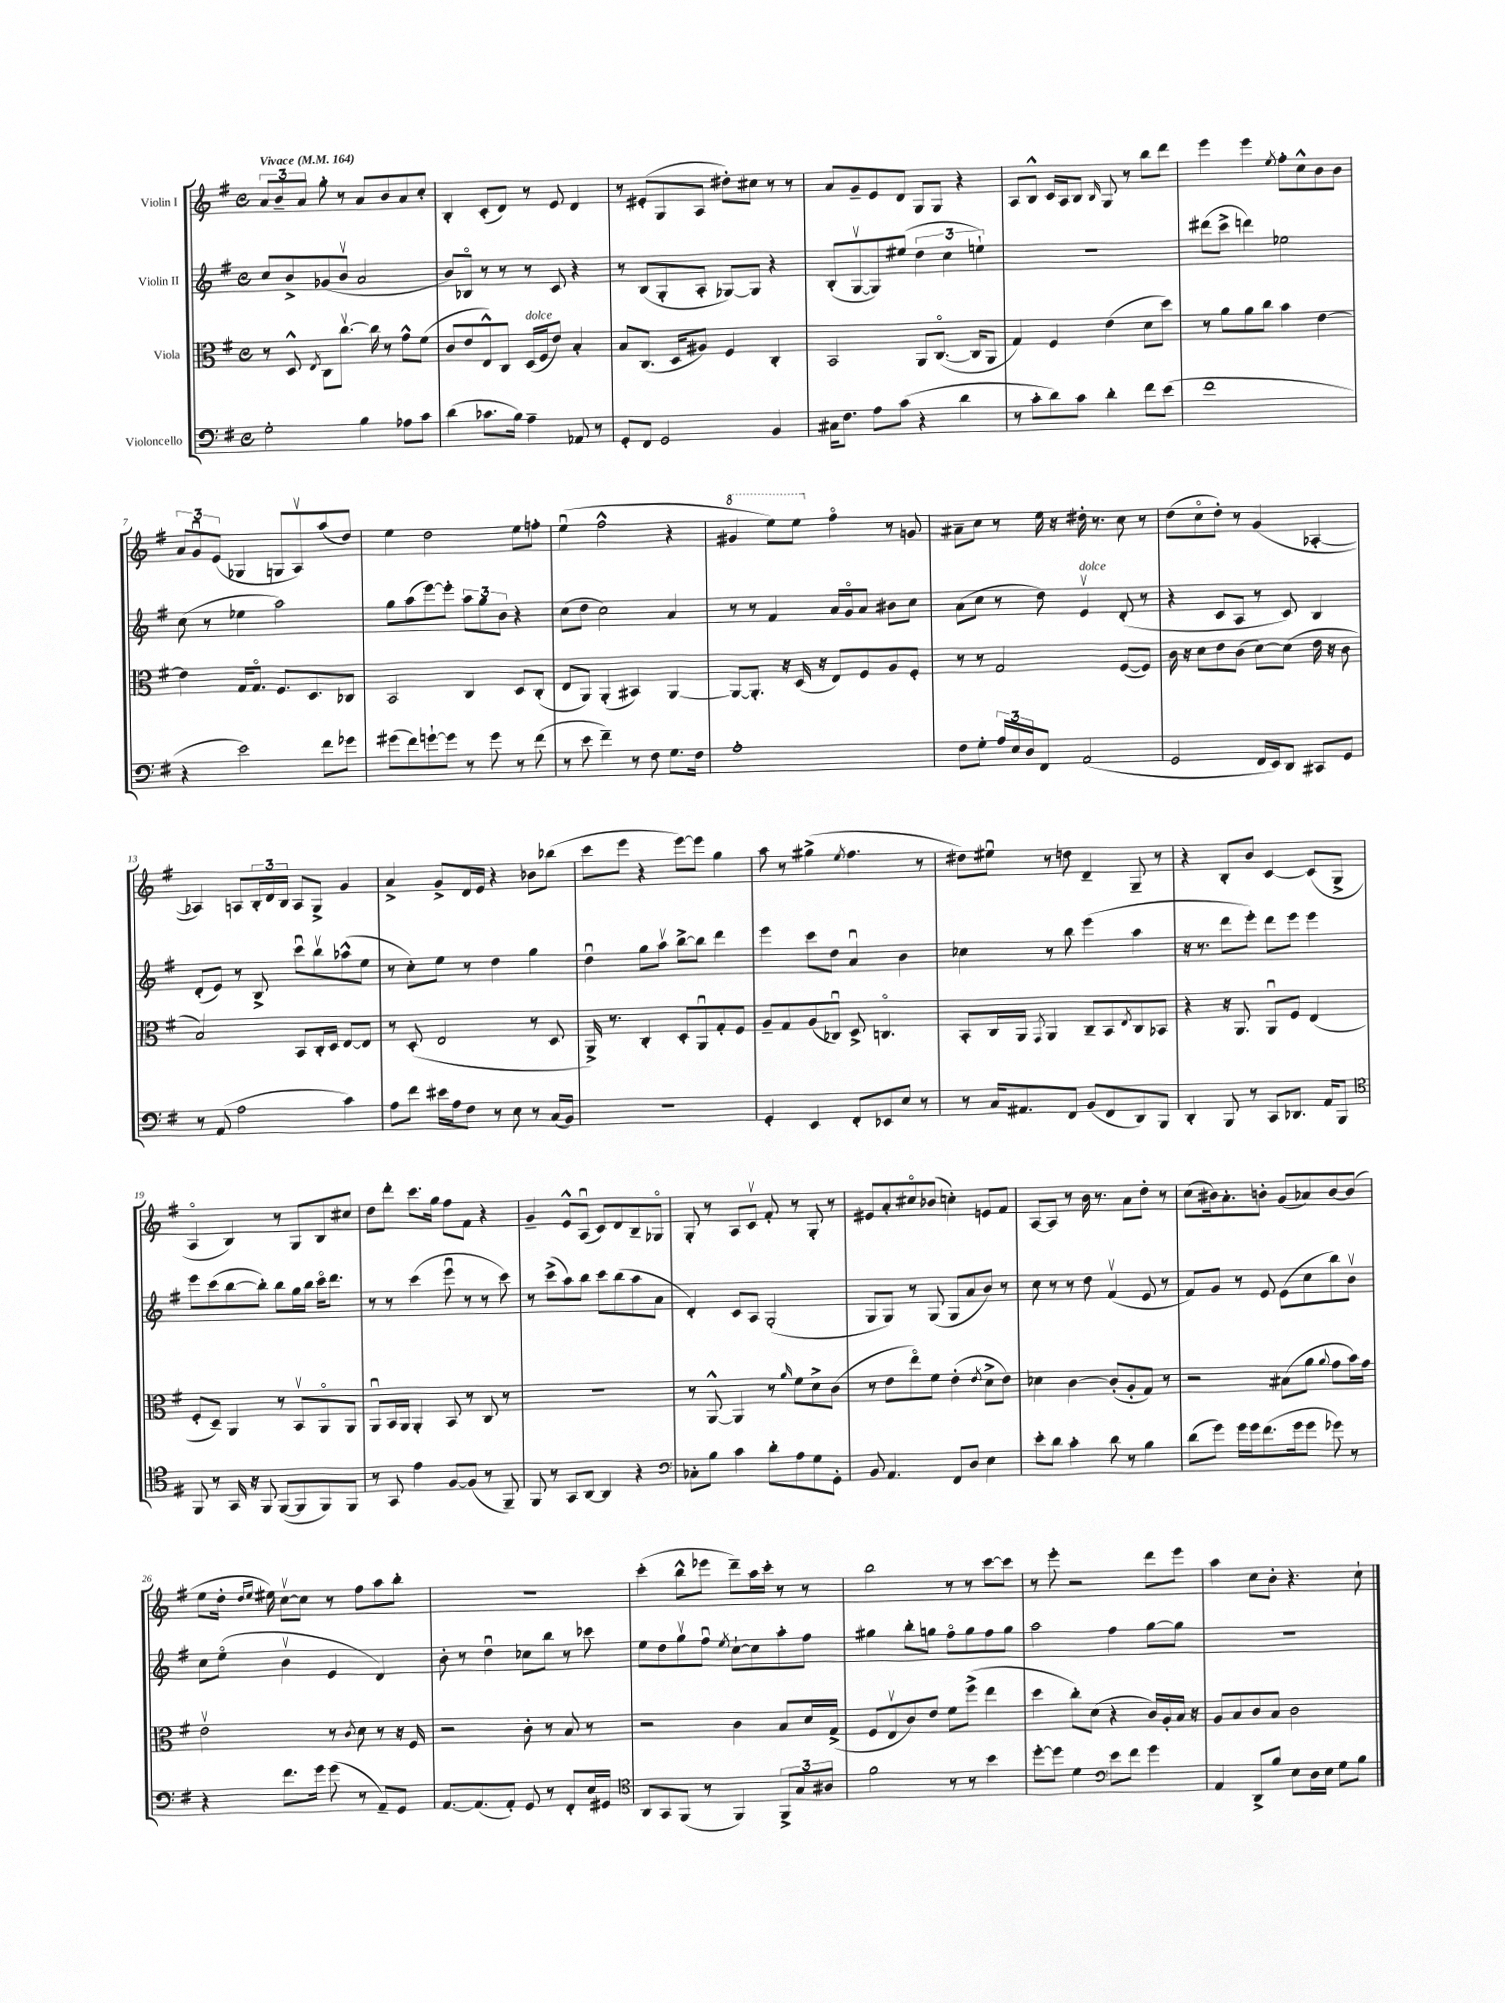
<<
\new StaffGroup <<
\new Staff = "s0" \with { instrumentName = "Violin I" } {
    \clef treble \key g \major \defaultTimeSignature \time 4/4 \tempo "Vivace" 4 = 164
    \tuplet 3/2 { a'8 b'8-- a'8 } g''8-. r8 a'8 b'8 a'8 c''8-. |
    b4-. c'8-.( d'8) r8 e'8 d'4 |
    r8 eis'8-.( g8 a8 dis''8-.) cis''8 r8 r8 |
    a'8 g'8-- e'8 d'8 g8 g8 r4 |
    a8 b8-^ c'16 a16 b8 \grace { b16 } g8 r8 b''8 d'''8 |
    e'''4 e'''4 \acciaccatura { e''8 } fis''8-. c''8-^ b'8 b'8 |
    \tuplet 3/2 { a'8 g'8\downbow e'8( } ges4 g8 a8\upbow) a''8( d''8) |
    e''4 d''2 e''8 f''8-. |
    e''4\downbow( fis''2-^ r4 |
    \ottava #1 gis''4 e'''8) e'''8 \ottava #0 fis''4\flageolet r8 g'!8 |
    ais'8-- c''8 r8 e''16 r16 dis''16-. r8. c''8 r8 |
    d''8( c''8\flageolet d''8-.) r8 g'4( aes4~-. |
    aes4) a8 \tuplet 3/2 { b16-. d'16 b16 } a8 g8-> g'4 |
    a'4-> g'8-> d'16 e'16 r4 bes'8 bes''8( |
    c'''8 e'''8 r4 e'''8~) e'''8 g''4 |
    a''8 r8 gis''4->( \acciaccatura { e''8 } fis''4. r8 |
    dis''8) eis''8\downbow r8 d''8 d'4-- g8-- r8 |
    r4 b8-. b'8 c'4~ c'8( g8-> |
    a4\flageolet b4) r8 g8 b8 cis''8 |
    d''8 d'''8-. c'''8. g''16 fis''8 fis'8 r4 |
    g'4-- e'8-^ a8\downbow( c'8) d'8 b8-- ges8\flageolet |
    g8-. r8 a8 c'8\upbow fis'8-. r8 g8-. r8 |
    eis'8 a'8-. cis''8\flageolet bes'8( c''4-.) e'8 fis'8 |
    a8~ a8 r8 b'16 r8. a'8 d''8-. r8 |
    c''8( bis'16) a'8.-. b'8-. g'8( aes'8) b'8~ b'8( |
    e''8 d''16-. \grace { d''16 e''16 } eis''16) c''8~\upbow c''8 r8 fis''8 a''8 b''8-. |
    R1 |
    c'''4-.( b''8-^ ees'''8 d'''8--) a''16 c'''16-. r8 r8 |
    b''2 r8 r8 c'''8~ c'''8 |
    r8 e'''8-. r2 d'''8 e'''8 |
    a''4 c''8 b'8-. r4. c''8-! \bar "|." |
}
\new Staff = "s1" \with { instrumentName = "Violin II" } {
    \clef treble \key g \major \defaultTimeSignature \time 4/4
    c''8 b'8-> ges'8( b'8\upbow a'2 |
    b'8) bes8\flageolet r8 r8 r8 c'8 r4 |
    r8 b8( g8-. a8-. ges8~) ges8 r4 |
    b8-.( g8~\upbow g8) eis''8( \tuplet 3/2 { d''4 c''4 e''4-!) } |
    R1 |
    dis'''8( c'''8-> d'''4) ees''2 |
    c''8( r8 ees''4 a''2) |
    g''8 a''8( e'''8~) e'''8-. \tuplet 3/2 { a''8 g''8 b'8 } r4 |
    c''8( d''8 c''2) a'4 |
    r8 r8 fis'4 a'16 g'16\flageolet a'8 bis'8 c''8 |
    a'8( c''8 r8 d''8) e'4\upbow^\markup { \italic "dolce" } d'8-.( r8 |
    r4 c'8 a8 r8 c'8) b4 |
    d'8-.( e'8) r8 b8-> c'''8\downbow b''8\upbow aes''8-^( e''8 |
    r8 c''8-.) e''8 r8 d''4 g''4 |
    d''4\downbow g''8 a''8\upbow b''8~-> b''8 d'''4 |
    e'''4 c'''8 d''8 a'4\downbow b'4 |
    ces''4 r8 b''8 e'''4( a''4 |
    r16 r8. d'''8 e'''8-.) d'''8 e'''8 e'''4 |
    e'''8 c'''8( b''8~ b''8-.) b''8 g''16 b''16 c'''16\flageolet d'''8. |
    r8 r8 c'''4( e'''8\downbow r8 r8 c'''8) |
    r8 c'''8->( a''8) b''8 c'''8 b''8( a''8 a'8 |
    d'4-.) c'8 a8 g2-.( |
    g8 g8) r8 g8( g8 a'8 b'8) r8 |
    c''8 r8 r8 d''8 fis'4\upbow( e'8 r8 |
    fis'8) g'8 r8 e'8 e'8( c''8 b''8) b'8\upbow |
    c''8 e''8\flageolet( b'4\upbow e'4 d'4) |
    b'8-. r8 d''4\downbow ces''8 b''8 r8 ces'''8 |
    e''8 d''8 g''8\upbow fis''8\downbow \acciaccatura { e''8 } c''8~-! c''8 a''8-. fis''8 |
    gis''4 b''8-. g''8 fis''8\flageolet g''8 fis''8 g''8 |
    a''2 fis''4 g''8~ g''8 |
    R1 \bar "|." |
}
\new Staff = "s2" \with { instrumentName = "Viola" } {
    \clef alto \key g \major \defaultTimeSignature \time 4/4
    r8 d8-^ \acciaccatura { e8 } c8 c''8.~\upbow c''16 r8 g'8-^ fis'8( |
    c'8 e'8 e8-^) c8 d16^\markup { \italic "dolce" }( fis16 e'8) b4-. |
    b8 c8.( d16 ais8) fis4 c4-. |
    b,2 a,8 c8.~\flageolet( c16 a,8 |
    g4) fis4 e'4( d'8 d''8) |
    r8 a'8 a'8 c''8 b'4 e'4~ |
    e'4 g16 g8.\flageolet fis8. d8. ces8 |
    b,2 c4 d8 c8-.( |
    e8 a,8) a,4-.( bis,4) a,4~ |
    a,8~ a,8.-. r16 d16( r16 e8) fis8 a8 fis8-. |
    r8 r8 g2 fis8~( fis8) |
    c'16 r16 d'8 e'8 c'8( d'8~) d'8( e'16 r16 c'8 |
    b2) b,8 c16-. d16 e8~ e8 |
    r8 d8-.( e2 r8 d8 |
    a,16->) r8. c4-. d8-. a,8\downbow g8-. fis8 |
    a8-- g8 a8( ces8\downbow) d8-> c4.\flageolet |
    b,8-. c16 a,16 \acciaccatura { g,8 } a,4 c8-- b,8 \acciaccatura { e8 } c8 bes,8 |
    r4 r16 a,8. a,8\downbow fis8 e4( |
    fis8-. d8--) a,4 r8 b,8\upbow a,8\flageolet a,8 |
    a,8\downbow b,16 a,16 a,4-. b,8 r8 c8 r8 |
    R1 |
    r8 a,8~-^ a,4 r8 \grace { a'16 } fis'8 d'8-> c'8( |
    r8 e'8 e''8\flageolet) fis'8 e'4-.( \acciaccatura { e'8 } d'8-> e'8) |
    des'4 c'4~ c'8-.( a8-. g8) r8 |
    r2 bis8( a'8 \appoggiatura { a'8 } g'8 b'16) g'16 |
    e'2\upbow r8 \acciaccatura { c'8 } d'8 r8 r16 fis16 |
    r2 c'8-. r8 b8 r8 |
    r2 c'4 b8 d'16 g16->( |
    fis8 e8\upbow c'8) e'8 fis'8 fis''8->( e''4 |
    d''4 c''8-.) d'8( r4 c'16) a16-. b16 r16 |
    a8 b8 c'8 b8 c'2 \bar "|." |
}
\new Staff = "s3" \with { instrumentName = "Violoncello" } {
    \clef bass \key g \major \defaultTimeSignature \time 4/4
    g2-. b4 aes8 c'8 |
    d'4( ces'8. b16) a4-- aes,8 r8 |
    g,8-. fis,8 g,2 b,4 |
    cis16 fis8. a8 c'8( r4 d'4 |
    r8 c'8-. d'8) c'8 d'4-. fis'8 e'8( |
    fis'1 |
    r4 e'2) fis'8 ges'8 |
    gis'8( fis'8) g'8~-! g'8 r8 g'8 r8 fis'8( |
    r8 e'8 fis'4--) r8 fis8 g8. fis16 |
    a1-. |
    fis8 g8-. \tuplet 3/2 { a16 e16 d16 } fis,8 a,2( |
    g,2 fis,16 e,16) d,8 cis,8 g,8 |
    r8 a,8( a2 c'4) |
    a8 fis'8 eis'16 a16 fis8 r8 e8 r8 c16( b,16) |
    r1 |
    g,4-. e,4 fis,8-. ees,8 e8 r8 |
    r8 c16 ais,8. fis,8 b,8( fis,8 d,8) b,,8 |
    d,4-. b,,8 r8 c,8 des,8. a,16 b,,8 |
    \clef tenor fis,8 r8 g,16 r16 fis,8 fis,8~( fis,8 fis,8) fis,8 |
    r8 g,8 e'4 fis8~ fis8( r8 fis,8--) |
    fis,8 r8 g,8 a,8~ a,4 r4 |
    \clef bass ces8-. b8 c'4 d'8-. a8 g8 g,8-. |
    b,8 a,4. fis,8 d8 e4 |
    e'8-. d'8 c'4-. d'8 r8 b4 |
    d'8( g'8) g'16 g'16 fis'8.( g'16 g'8 ges'8) r8 |
    r4 fis'8. g'16 g'8( r8 a,8--) g,8 |
    a,8.~ a,8.( a,8-.) g,8 r8 fis,8-. e16 gis,16 |
    \clef tenor a,8 g,8 fis,8( r8 fis,4) \tuplet 3/2 { fis,8-> g8 ais8 } |
    fis'2 r8 r8 b'4 |
    d''8~-. d''8 d'4 \clef bass e'8 fis'8 g'4 |
    a,4 d,8-> b8 e8 d16 e16 g8 b8 \bar "|." |
}
>>
>>
